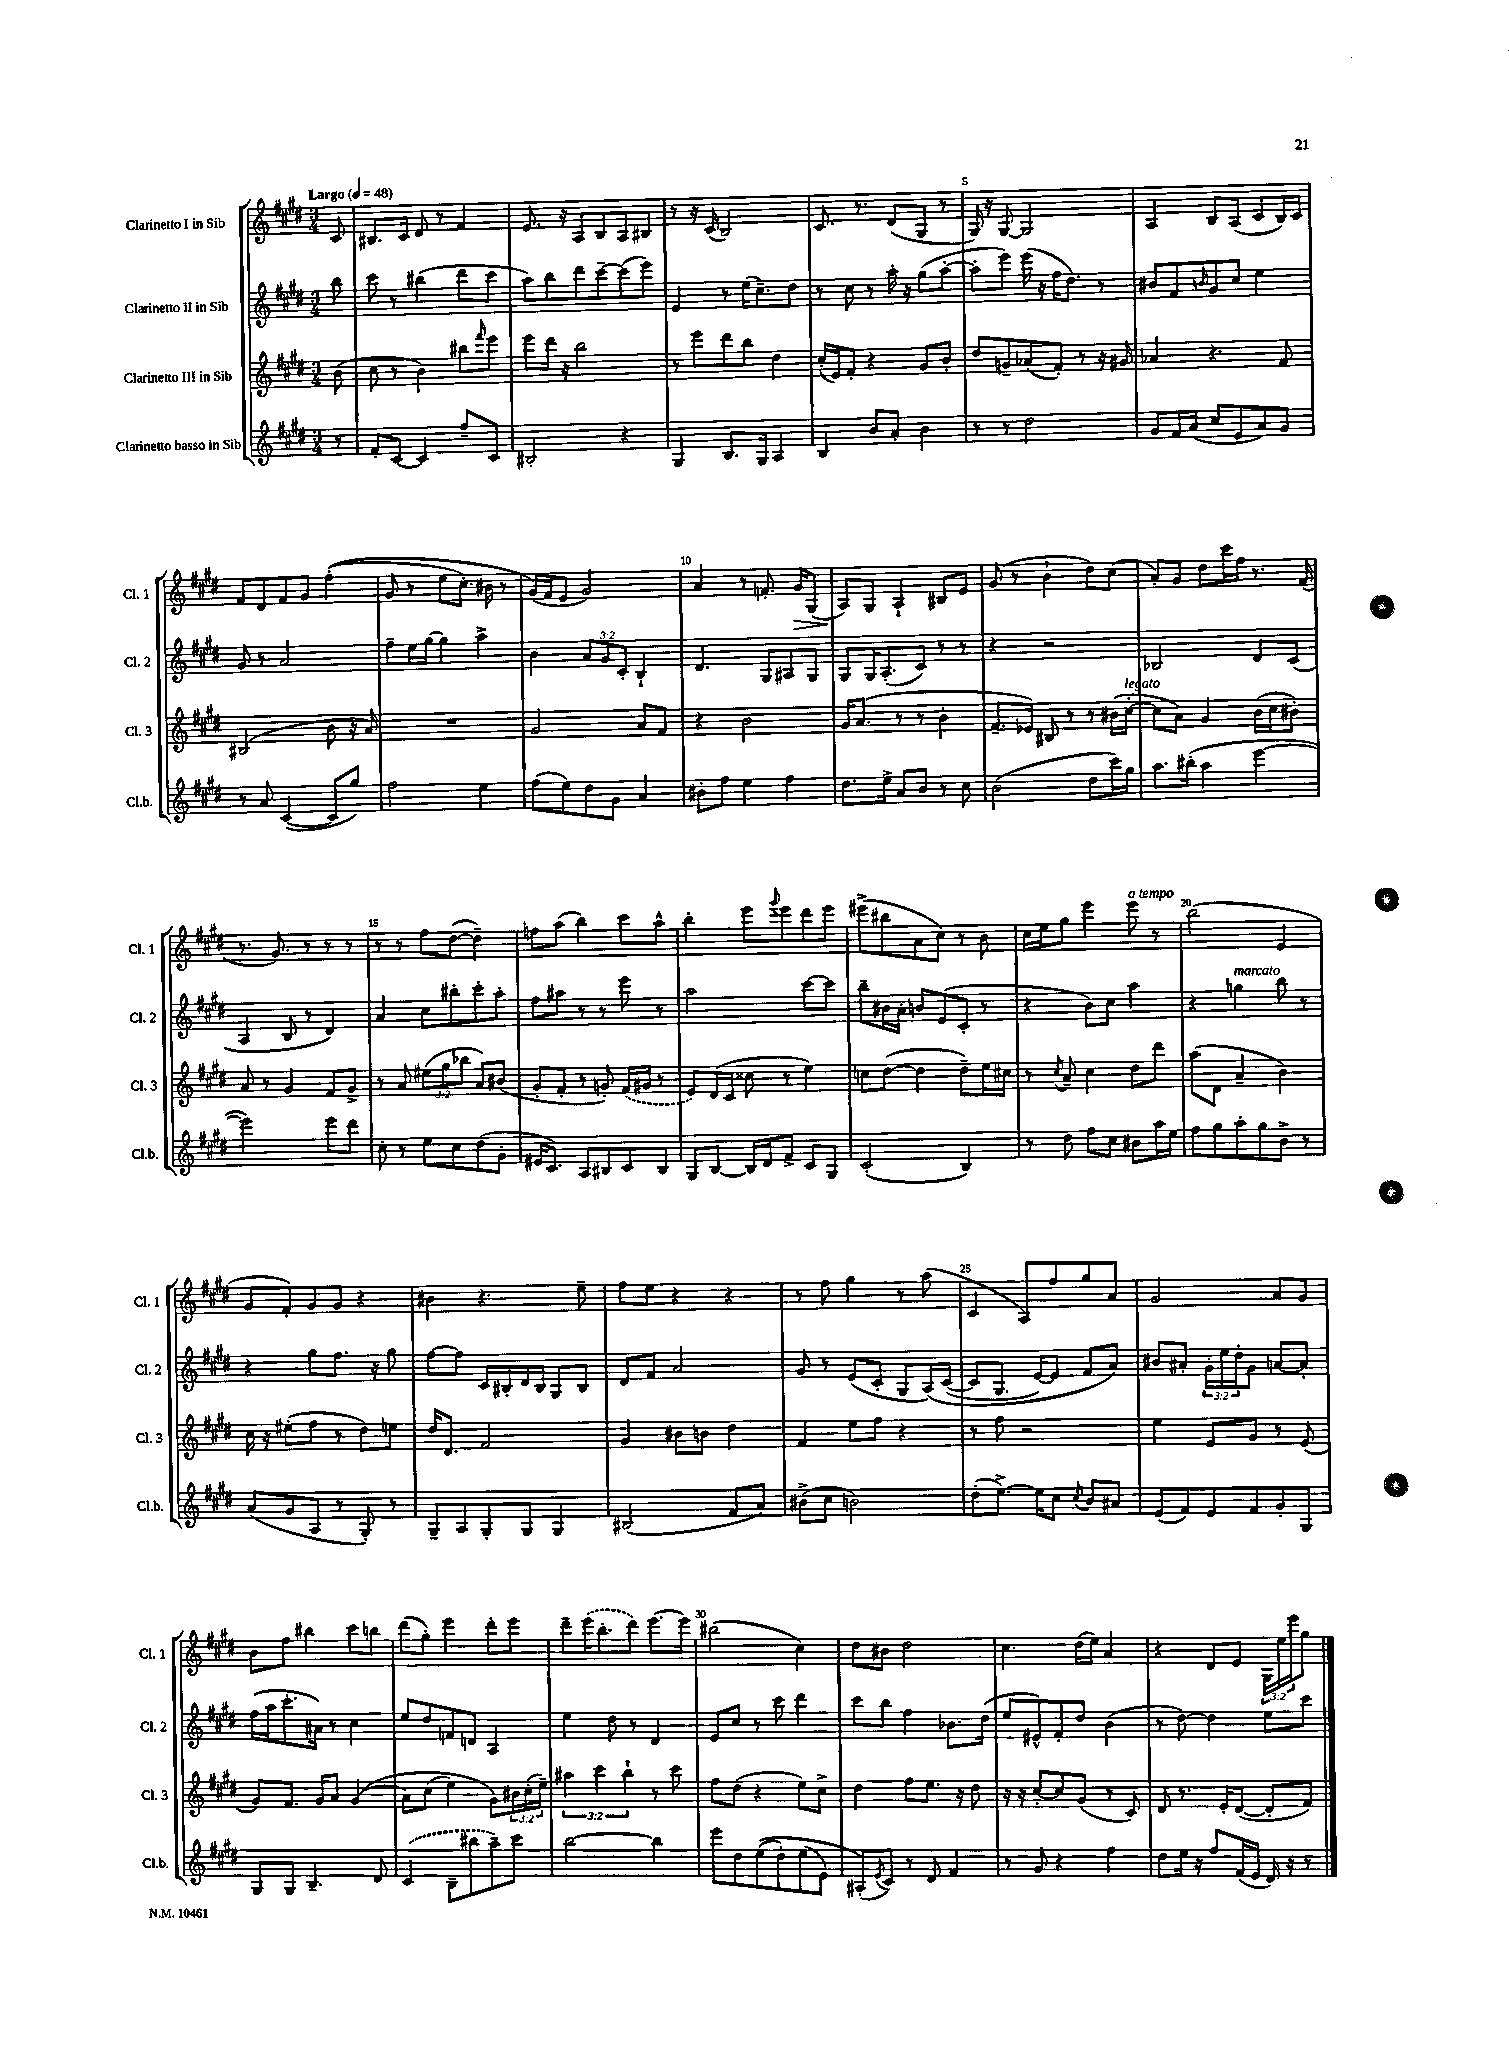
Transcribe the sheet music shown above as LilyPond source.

<<
\new StaffGroup <<
\new Staff = "s0" \with { instrumentName = "Clarinetto I in Sib" shortInstrumentName = "Cl. 1" } {
    \clef treble \key e \major \numericTimeSignature \time 3/4 \override Staff.TupletNumber.text = #tuplet-number::calc-fraction-text \partial 8 \tempo "Largo" 4 = 48
    cis'8 |
    bis8. cis'16 dis'8 r8 fis'4 |
    e'8. r16 a8 b8 a8 bis8 |
    r8 r16 cis'16( b2) |
    cis'8. r8. dis'8( gis8 r8 |
    gis16) r16 gis8~ gis2 |
    a4 b8 a8( cis'8 b16) cis'16 |
    fis'8 dis'8 fis'8 gis'8 fis''4-.(\( |
    gis'8 r8 e''8 cis''8.-.) bis'16 r8 |
    gis'16(\) fis'16 e'8 gis'2) |
    a'4 r8 f'8.-. gis'16\> gis8( |
    a8\!) gis8 a4-! bis8 e'8 |
    gis'8( r8 b'4-! dis''8) cis''8( |
    a'8-.) gis'8 dis''8 cis'''16 fis''16 r8. fis'16( |
    r8. gis'8.) r8 r8 r8 |
    r8 r8 fis''8 dis''8~( dis''4--) |
    f''8 a''8( b''4) cis'''8 a''8-^ |
    b''4-. e'''8 \appoggiatura { gis'''8 } e'''8 dis'''8 e'''8 |
    eis'''8->( bis''8 a'8 cis''8) r8 b'8 |
    cis''16 e''16 gis''8 e'''4 e'''8^\markup { \italic "a tempo" } r8 |
    b''2( e'4 |
    gis'8 fis'8-.) gis'8 gis'8 r4 |
    bis'4 r4. e''8-- |
    fis''8 e''8 r4 r4 |
    r8 fis''8 gis''4 r8 a''8( |
    cis'4 a8) fis''8 gis''8 a'8 |
    gis'2 a'8 gis'8 |
    b'8 fis''8 bis''4 cis'''8 b''8 |
    dis'''8( gis''8-.) e'''4 dis'''8-. e'''8 |
    dis'''8-- \once \slurDashed e'''16( b''8.-. dis'''8) e'''8.~ e'''16 |
    bis''2( cis''4) |
    dis''8 bis'8 dis''2 |
    cis''4. dis''16( e''16) a'4 |
    r4 dis'8 e'8 \tuplet 3/2 { gis16 e''16 e'''16 } gis''8 \bar "|." |
}
\new Staff = "s1" \with { instrumentName = "Clarinetto II in Sib" shortInstrumentName = "Cl. 2" } {
    \clef treble \key e \major \numericTimeSignature \time 3/4 \override Staff.TupletNumber.text = #tuplet-number::calc-fraction-text \partial 8
    b''8 |
    cis'''8 r8 bis''4( dis'''8 cis'''8 |
    a''8) b''8 dis'''8 cis'''8~-- cis'''8( e'''8) |
    e'4 r8 e''16( cis''8.--) dis''8 |
    r8 cis''8 r8 a''16-. r16 gis''8( a''8~-. |
    a''8-. e'''8) e'''16( r16 fis''16 dis''8.) r8 |
    bis'8 fis'8 \grace { b'16 } gis'8 cis''8 e''4 |
    gis'8 r8 a'2 |
    fis''8-- e''16 gis''16~ gis''4 a''4-> |
    b'4 \tuplet 3/2 { a'8 gis'8 cis'8-. } b4-! |
    dis'4. gis8 ais8 gis8 |
    gis8 gis16 a8.-.( cis'8) r8 r8 |
    r4 r2 |
    bes2 dis'8 cis'8( |
    a4 b8 r8 dis'4) |
    a'4 cis''8 bis''8-. cis'''8-. a''8-. |
    fis''8 ais''8 r8 r8 e'''8 r8 |
    a''2 cis'''8~ cis'''8 |
    b''8-- bis'16 a'16-. b'8 e'8( cis'8-. r8 |
    r4 b'8) cis''8 a''4 |
    r4 g''4^\markup { \italic "marcato" } b''8 r8 |
    r4 gis''8 fis''8. r16 gis''8 |
    fis''8~ fis''8 cis'16 bis16-. dis'16 bis16 gis8 bis8 |
    dis'8 fis'8 a'2 |
    gis'8 r8 e'8( cis'8-. gis8 a16)\( cis'16~( |
    cis'8 gis8. e'16~) e'8 fis'8 a'8\) |
    bis'8 ais'8-. \tuplet 3/2 { gis'16-. e''16 dis''16-. } gis'8 a'8~ a'8-. |
    fis''16( a''16 cis'''8.-. ais'16) r8 cis''4 |
    e''8 dis''8 f'8 d'8 a4 |
    e''4 dis''8 r8 dis'4 |
    e'8 cis''8 r8 cis'''8 dis'''4 |
    cis'''8 b''8 fis''4 bes'8. dis''16( |
    e''8 eis'8-^) fis'8-. dis''8 b'4( |
    r8 dis''8~) dis''4 e''8 cis'''8 \bar "|." |
}
\new Staff = "s2" \with { instrumentName = "Clarinetto III in Sib" shortInstrumentName = "Cl. 3" } {
    \clef treble \key e \major \numericTimeSignature \time 3/4 \override Staff.TupletNumber.text = #tuplet-number::calc-fraction-text \partial 8
    b'8( |
    cis''8 r8 b'4) bis''8 \grace { fis'''16 } e'''8 |
    e'''8 dis'''16 r16 b''2 |
    r8 e'''8 dis'''8 b''8 dis''4 |
    cis''16-.( e'16) fis'8-. r4 gis'8 b'8-. |
    dis''8 g'8-- aes'8( fis'8-.) r8 r16 gis'16 |
    aes'4 r4. fis'8 |
    bis2( b'8 r16 a'16) |
    R2. |
    gis'2 a'8 fis'8 |
    r4 b'2 |
    gis'16 a'8.( r8 r8 b'4-. |
    fis'8.-- ees'16) bis8 r8 r8 bis'16( cis''16~-.^\markup { \italic "legato" } |
    cis''8 a'8) gis'4 b'16( cis''16 bis'8-.) |
    a'8 r8 gis'4 fis'8 gis'8-> |
    r8 a'8 \tuplet 3/2 { eis''8( gis''8 bes''8 } a'8) bis'8( |
    gis'8-. fis'8-. r8 g'8-.) \once \slurDashed fis'16( gis'16 r8 |
    e'8) dis'16( cis'16 cisis''8 r8 e''4) |
    c''8 dis''8~( dis''4 dis''8--) e''16 cis''16 |
    r8 \acciaccatura { cis''8 } a'8-- cis''4 dis''8 dis'''8 |
    a''8( dis'8 a'4-- b'4) |
    cis''16 r16 eis''8-.( fis''8 r8 dis''8) e''8 |
    dis''16 dis'8. fis'2 |
    gis'4 bis'8 b'8 dis''4 |
    fis'4 e''8 fis''8 r4 |
    r8 fis''8 r2 |
    e''4 e'8 gis'8 r8 e'8( |
    gis'8) fis'8. gis'16 a'8 gis'4(\( |
    a'8) cis''8( e''4) gis'8\) \tuplet 3/2 { bis'16 cis''16-.( e''16--) } |
    \tuplet 3/2 { ais''4 cis'''4 b''4-! } r8 cis'''8 |
    fis''8 dis''8( r4 e''8) cis''8-> |
    dis''4 fis''8 e''8. r16 dis''8 |
    r16 r16 cis''8~-. cis''8 gis'8( r8 cis'8) |
    dis'8 r8. e'16-. dis'8~( dis'8-. fis'8) \bar "|." |
}
\new Staff = "s3" \with { instrumentName = "Clarinetto basso in Sib" shortInstrumentName = "Cl.b." } {
    \clef treble \key e \major \numericTimeSignature \time 3/4 \partial 8
    r8 |
    fis'8-. cis'8~ cis'4 fis''8-- cis'8 |
    bis2-. r4 |
    gis4 b8. gis16 a4 |
    b4 b'8 a'8-. b'4 |
    r8 r8 dis''2 |
    gis'8 fis'16 a'16( cis''8 e'8 a'8) gis'8 |
    r8 a'8 cis'4~( cis'8 gis''8) |
    fis''2 e''4 |
    fis''8( e''8) dis''8 gis'8 a'4 |
    bis'8-. fis''8 e''4 fis''4 |
    dis''8. e''16-> a'8 b'8 r8 cis''8 |
    b'2( dis''8 cis'''16) gis''16 |
    a''8. bis''16-.( a''4 e'''4~ |
    e'''2) e'''8 dis'''8 |
    cis''8-. r8 e''8 cis''8 dis''8( gis'8-. |
    eis'16 cis'8.) a8 bis8 cis'8 bis8 |
    gis8 b8~ b16 dis'16 fis'8-> cis'8 gis8 |
    cis'2-.( b4) |
    r8 dis''8 fis''8 cis''8 bis'8 a''16 e''16 |
    fis''8 gis''8 a''8-. gis''8 b'8-> r8 |
    a'8( gis'8 a8 r8 gis8-.) r8 |
    gis8-- a8 gis8-. gis8 gis4 |
    bis2( fis'8 a'8) |
    bis'8->( cis''8 b'2) |
    dis''8-.( e''8.~->) e''16 cis''8 \acciaccatura { cis''8 } b'8 ais'8 |
    e'8( fis'8) e'8 fis'8 gis'8-. gis8 |
    gis8 gis8 b4.-- dis'8 |
    \once \slurDashed cis'4( b8-- bis''8 a''8--) cis'''8 |
    b''2~ b''4 |
    e'''8 dis''8 e''8(\( dis''8-.) e''8( e'8) |
    ais8-.(\) \acciaccatura { e'8 } cis'8) r8 dis'8 fis'4 |
    r8 gis'8 r4 fis''4 |
    dis''8 e''16 r16 fis''8 fis'16( e'16 dis'16) r16 r8 \bar "|." |
}
>>
>>
\layout { \context { \Score \override BarNumber.break-visibility = ##(#f #t #t) barNumberVisibility = #(every-nth-bar-number-visible 5) } }
